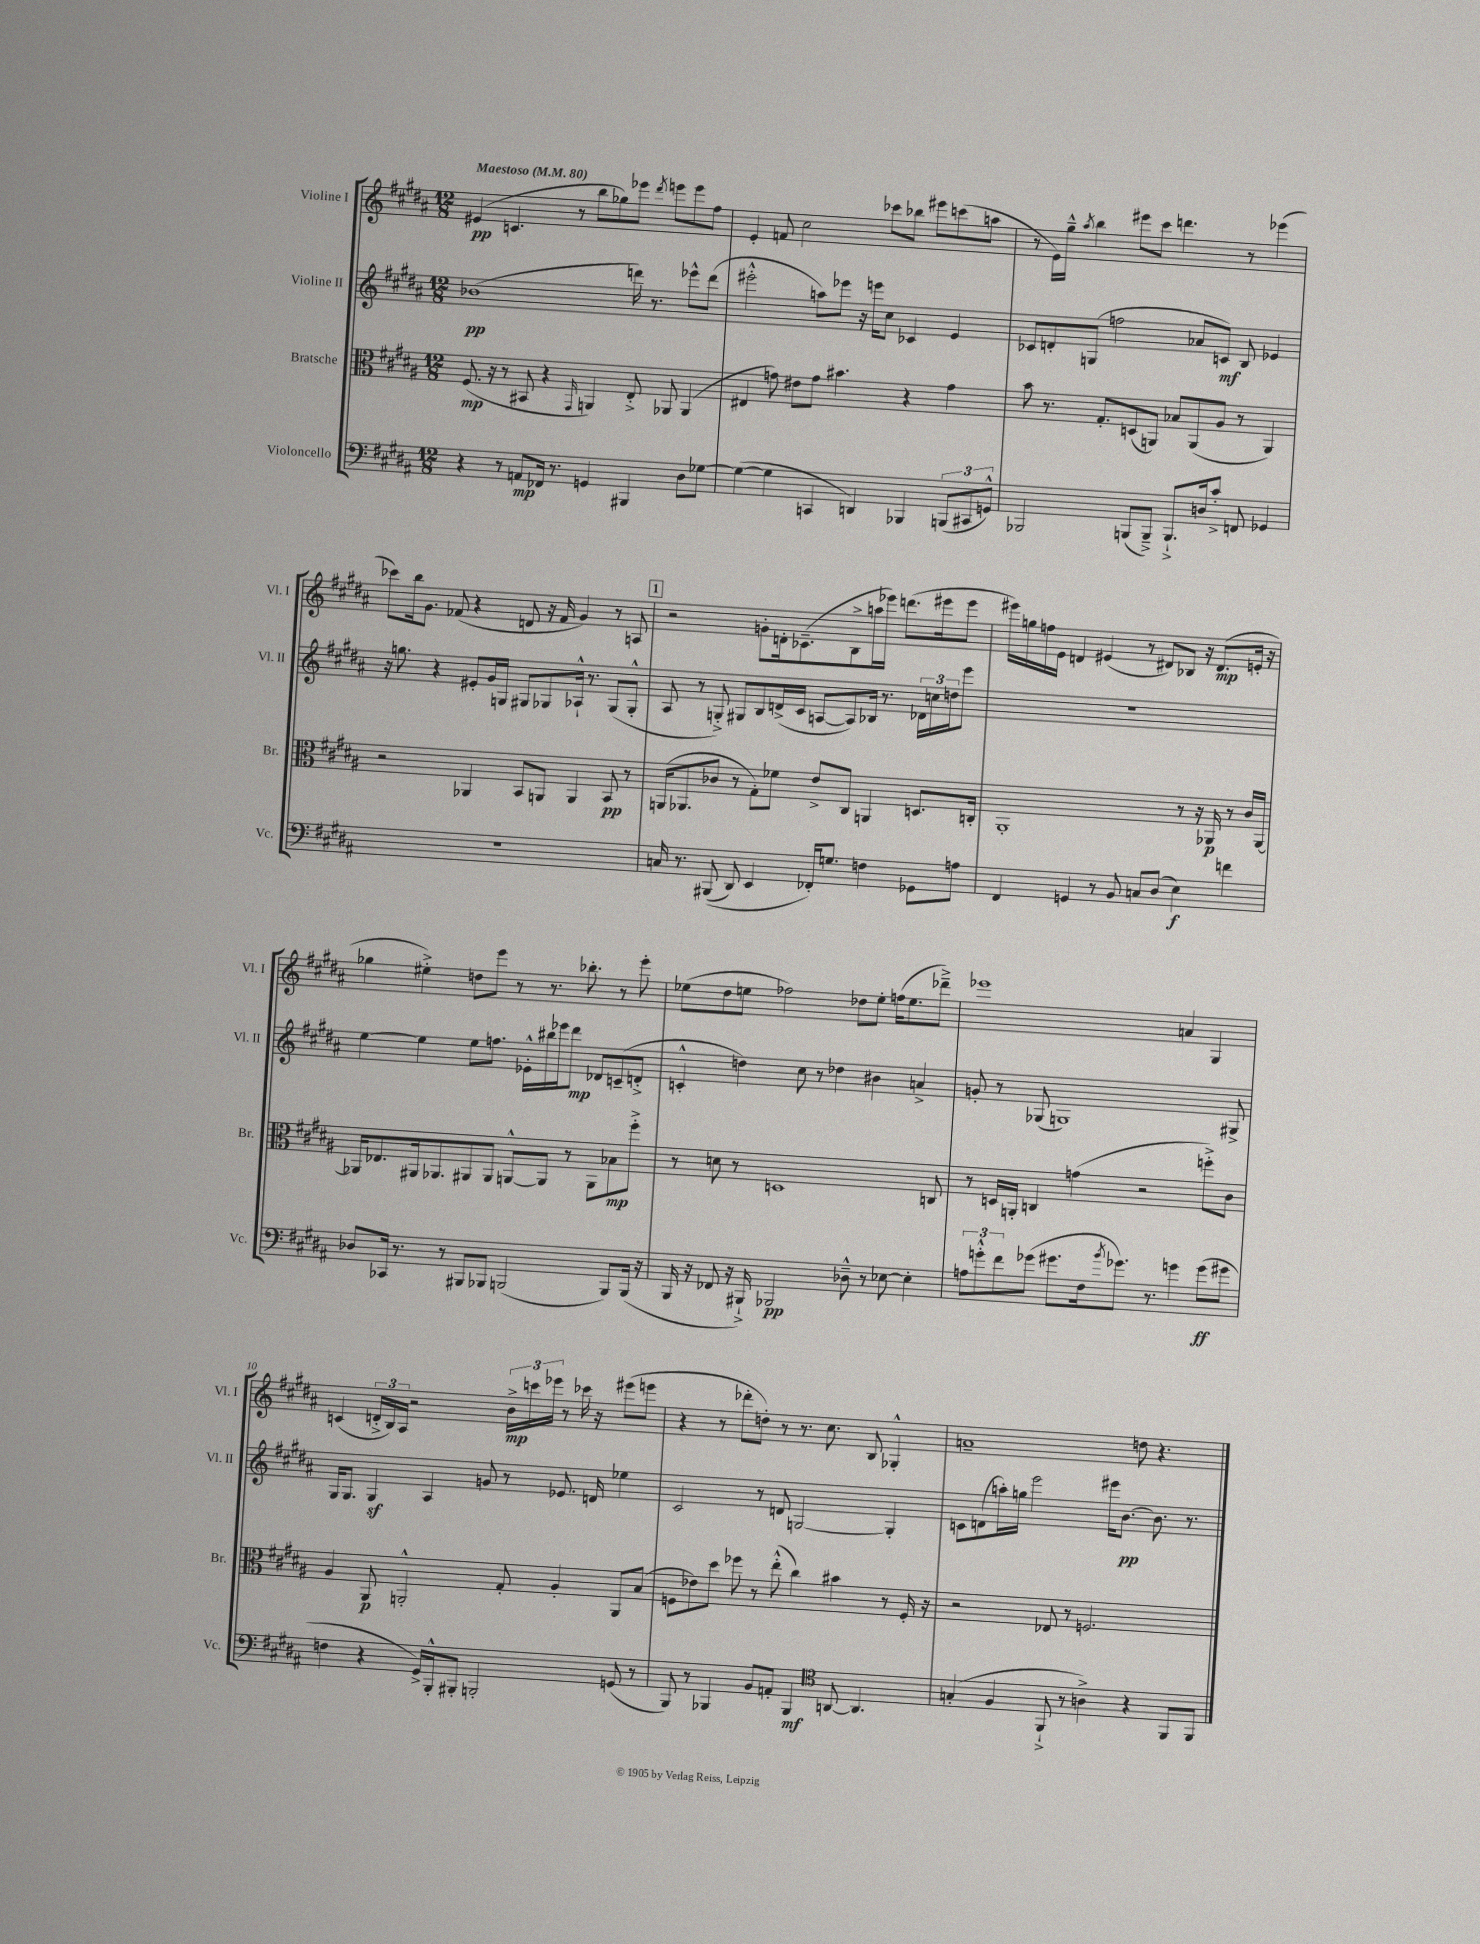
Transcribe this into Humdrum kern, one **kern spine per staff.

**kern	**dynam	**kern	**dynam	**kern	**dynam	**kern	**dynam
*part4	*part4	*part3	*part3	*part2	*part2	*part1	*part1
*staff4	*staff4	*staff3	*staff3	*staff2	*staff2	*staff1	*staff1
*I"Violoncello	*	*I"Bratsche	*	*I"Violine II	*	*I"Violine I	*
*I'Vc.	*	*I'Br.	*	*I'Vl. II	*	*I'Vl. I	*
*clefF4	*	*clefC3	*	*clefG2	*	*clefG2	*
*k[f#c#g#d#a#]	*	*k[f#c#g#d#a#]	*	*k[f#c#g#d#a#]	*	*k[f#c#g#d#a#]	*
*M12/8	*	*M12/8	*	*M12/8	*	*M12/8	*
*MM80	*	*MM80	*	*MM80	*	*MM80	*
=1	=1	=1	=1	=1	=1	=1	=1
!	!	!	!	!	!	!LO:TX:a:B:t=Maestoso	!
4r	.	(8.F#/	mp	(1b-X	pp	(4e#X/	pp
.	.	16r	.	.	.	.	.
8r	.	8r	.	.	.	4.cn/	.
8AAn/L	mp	8BB#X/	.	.	.	.	.
16FF-X/Jk	.	4r	.	.	.	.	.
8.r	.	.	.	.	.	.	.
.	.	.	.	.	.	8r	.
.	.	16qqGG#/	.	.	.	.	.
4GGn/	.	4AAn/)	.	.	.	8bb\L	.
.	.	.	.	.	.	8gg-X\)	.
4BBB#X/	.	8E'^/	.	16dddn\)	.	8eee-X\J	.
.	.	.	.	8.r	.	.	.
.	.	.	.	.	.	8qddd#/	.
.	.	8AA-X/	.	.	.	8eeen\L	.
8D#\L	.	(4AA-/	.	8eee-X^^\L	.	8eee\	.
[8G-X\J	.	.	.	(8ddd\J	.	8ff#\J	.
=2	=2	=2	=2	=2	=2	=2	=2
(4G-\_	.	4E#X/	.	2eee#X'^^\	.	4e'/	.
4G-\]	.	8gn\)	.	.	.	8fn/	.
.	.	8e#X\L	.	.	.	2cc#\	.
4CCn/	.	8g\J	.	8aan\L)	.	.	.
.	.	4.b#X\	.	8eee-X\J	.	.	.
4DDn/)	.	.	.	16r	.	.	.
.	.	.	.	16eeen\KL	.	.	.
.	.	.	.	8cc#\J	.	8ccc-X\L	.
4BBB-X/	.	4r	.	4c-X/	.	8bb-X\J	.
.	.	.	.	.	.	8eee#X\L	.
(12BBBn/L	.	4g\	.	4e/	.	(8cccn\	.
12CC#X/	.	.	.	.	.	.	.
.	.	.	.	.	.	8aan\J	.
12GGn^^/J)	.	.	.	.	.	.	.
=3	=3	=3	=3	=3	=3	=3	=3
2BBB-X/	.	8b\	.	8c-X/L	.	8r	.
.	.	8.r	.	8dn'/	.	16e\LL)	.
.	.	.	.	.	.	16gg#~^^\JJ	.
.	.	.	.	.	.	8qaa#/	.
.	.	.	.	(8Gn/J	.	4bb\	.
.	.	8.G#'/L	.	.	.	.	.
.	.	.	.	2ffn\	.	.	.
(8BBBn/L	.	(8Dn/	.	.	.	8eee#X\L	.
8BBB~^/J)	.	8AAn/J)	.	.	.	8ccc#\J	.
8.BBB`^/L	.	8B-X/L	.	.	.	4.dddn\	.
.	.	(8AA/	.	8a-X/L	.	.	.
16Dn/k	.	.	.	.	.	.	.
8c#'^/J	.	8A#/J	.	8cn/J)	mf	.	.
8FFn/	.	8r	.	8B/	.	8r	.
4GG-X/	.	4AA/)	.	4e-X/	.	(4eee-X\	.
!!LO:LB:g=z
=4	=4	=4	=4	=4	=4	=4	=4
1.r	.	2r	.	16r	.	8ccc-X\L)	.
.	.	.	.	8.ggn\	.	.	.
.	.	.	.	.	.	16bb\k	.
.	.	.	.	.	.	8.g#\J	.
.	.	.	.	4r	.	.	.
.	.	.	.	.	.	(8f-X/	.
.	.	4AA-X/	.	8e#X'/L	.	4r	.
.	.	.	.	16g#/L	.	.	.
.	.	.	.	16Gn/JJ	.	.	.
.	.	8BB/L	.	8G#X/L	.	8dn/	.
.	.	8AAn/J	.	8G-X/	.	16r	.
.	.	.	.	.	.	16f-/	.
.	.	4AA/	.	16A-X`^^/Jk	.	4g#/)	.
.	.	.	.	8.r	.	.	.
.	.	8BB/	pp	(8G-/L	.	8r	.
.	.	8r	.	8G-'^^/J	.	8An/	.
!!LO:REH:place=s1:t=1
=5	=5	=5	=5	=5	=5	=5	=5
16Cn/	.	(16AAn/KL	.	8A#/	.	2r	.
8.r	.	8.AA-X/	.	.	.	.	.
.	.	.	.	8r	.	.	.
((8BBB#X/	.	8c-X/J	.	8Gn'^/)	.	.	.
8DD#/)	.	8r	.	8G#X/L	.	.	.
4EE/	.	8G#'\L)	.	8B/	.	8gn'\L	.
.	.	8f-X\J	.	(16dn^/L	.	16dn'\k	.
.	.	.	.	16c#/JJ	.	(8.c-X~\	.
16FF-X'/KL)	.	8e^/L	.	[8An/L	.	.	.
8.Gn/J	.	.	.	.	.	.	.
.	.	8C#/J	.	8A/])	.	8B^\	.
4Fn\	.	4AAn/	.	16B-X/Jk	.	16aan\L	.
.	.	.	.	8.r	.	16eee-X\JJ)	.
.	.	.	.	.	.	(8.dddn\L	.
8GG-X\L	.	8.Dn/L	.	24d-X\LL	.	.	.
.	.	.	.	24ccn\	.	.	.
.	.	.	.	.	.	16eee#X\k	.
.	.	.	.	24ddn\J	.	.	.
8An\J	.	.	.	8eee\J	.	8eee#\J	.
.	.	16Cn'/Jk	.	.	.	.	.
=6	=6	=6	=6	=6	=6	=6	=6
4FF#/	.	1AA#'	.	1.r	.	16eee#X\LL)	.
.	.	.	.	.	.	16ggn\	.
.	.	.	.	.	.	16ffn\	.
.	.	.	.	.	.	16e\JJ	.
4GGn/	.	.	.	.	.	4dn/	.
8r	.	.	.	.	.	(4e#X/	.
8BB/	.	.	.	.	.	.	.
8Cn/L	.	.	.	.	.	8r	.
(8D#/J	.	.	.	.	.	8d#X/L)	.
4E\)	f	8r	.	.	.	8B-X/J	.
.	.	16r	.	.	.	16r	.
.	.	16AA-X/	p	.	.	(8.d#/L	mp
4fn\	.	8r	.	.	.	.	.
.	.	16c#/LL	.	.	.	16en'/Jk	.
.	.	[16AA-/JJ	.	.	.	16r	.
!!LO:LB:g=z
=7	=7	=7	=7	=7	=7	=7	=7
8D-X/L	.	16AA-X/KL]	.	[4ee\	.	4gg-X\	.
.	.	8.E-X/	.	.	.	.	.
16CC-X/Jk	.	.	.	.	.	.	.
8.r	.	.	.	.	.	.	.
.	.	16AA#X/k	.	4ee\]	.	4ee#X'^\)	.
.	.	8.AA-X/	.	.	.	.	.
8r	.	.	.	.	.	.	.
8BBB#X/L	.	8AA#X/	.	8ee\L	.	8ddn\L	.
8BBB-X/J	.	8AA#/J	.	8.ffn\J	.	8eee\J	.
(2BBBn/	.	[8AAn^^/L	.	.	.	8r	.
.	.	.	.	16e-X'^^\LL	.	.	.
.	.	8AA/J]	.	16bb#X\	.	8.r	.
.	.	.	.	16eee-X\J	.	.	.
.	.	8r	.	8ddd#\J	mp	.	.
.	.	.	.	.	.	8.bb-X'\	.
.	.	8AA\L	.	8d-X/L	.	.	.
8BBB/L)	.	8B-X\	mp	(8cn~/	.	8r	.
(16BBB/Jk	.	8ff#'^\J	.	8dn'^/J	.	8eee'\	.
16r	.	.	.	.	.	.	.
=8	=8	=8	=8	=8	=8	=8	=8
16BBB/	.	8r	.	4cn'^^/	.	(8ee-X\L	.
16r	.	.	.	.	.	.	.
8FF-X/	.	8dn\	.	.	.	8dd#\	.
16r	.	8r	.	4ddn\)	.	8een\J	.
16BBB#X`^/)	.	.	.	.	.	.	.
2BBB-X/	pp	1Dn	.	.	.	2ff-X\)	.
.	.	.	.	8cc#\	.	.	.
.	.	.	.	8r	.	.	.
.	.	.	.	4dd-X\	.	.	.
8D-X~^^\	.	.	.	.	.	8dd-X\L	.
8r	.	.	.	4b#X\	.	8ee'\J	.
[8E-X\	.	.	.	.	.	(16ffn\KL	.
.	.	.	.	.	.	8.ee\	.
4E-'\]	.	.	.	4an^/	.	.	.
.	.	8Cn/	.	.	.	8ddd-X~^\J)	.
=9	=9	=9	=9	=9	=9	=9	=9
12An\L	.	8r	.	8gn'/	.	1eee-X	.
12gn'^^\	.	.	.	.	.	.	.
.	.	16Dn/LL	.	8r	.	.	.
12f#\	.	.	.	.	.	.	.
.	.	16AAn'/JJ	.	.	.	.	.
(8g-X\J	.	4Cn/	.	(8G-X/	.	.	.
8.g#X\L	.	.	.	1Gn)	.	.	.
.	.	(4gn\	.	.	.	.	.
16F#\k	.	.	.	.	.	.	.
8qb/	.	.	.	.	.	.	.
8.g-X\J)	.	.	.	.	.	.	.
.	.	2r	.	.	.	.	.
8.r	.	.	.	.	.	.	.
4gn\	.	.	.	.	.	4an/	.
(8g\L	ff	8ffn'^\L)	.	.	.	4G#/	.
8g#X\J	.	8c#\J	.	8G#X^/	.	.	.
!!LO:LB:g=z
=10	=10	=10	=10	=10	=10	=10	=10
4Fn\	.	4A#/	.	16G#/KL	.	(4cn/	.
.	.	.	.	8.G#/J	.	.	.
4r	.	8AA#/	p	4G#z/	.	24dn'^/LL	.
.	.	.	.	.	.	24B/)	.
.	.	.	.	.	.	24A#/JJ	.
.	.	2AAn'^^/	.	.	.	2r	.
16GG#^/LL)	.	.	.	4A#/	.	.	.
16BBB'^^/J	.	.	.	.	.	.	.
8BBB#X'/J	.	.	.	.	.	.	.
2BBBn'/	.	.	.	8gn/	.	.	.
.	.	8G#'/	.	8r	.	24b^\LL	mp
.	.	.	.	.	.	24cccn\	.
.	.	.	.	.	.	24eee-X\JJ	.
.	.	4A#'/	.	8.e-X/	.	8r	.
.	.	.	.	.	.	16ccc-X\	.
.	.	.	.	16dn/	.	16r	.
(8GGn/	.	8AA/L	.	4ee-X\	.	(8eee#X\L	.
8r	.	(8B/J	.	.	.	8eeen\J	.
=11	=11	=11	=11	=11	=11	=11	=11
8BBB/)	.	8Fn\L	.	2c#/	.	4r	.
8r	.	8e-X\)	.	.	.	.	.
4BBB-X/	.	8dd#\J	.	.	.	8r	.
.	.	8ff-X\	.	.	.	8ddd-X'\L	.
8BB/L	.	8r	.	8r	.	8ddn'\J)	.
8AAn'/J	.	(8ee'^^\	.	8dn/	.	8r	.
4BBB-/	mf	4cc#\)	.	[2Gn/	.	8.r	.
.	.	.	.	.	.	8.cc#\	.
*clefC4	*	*	*	*	*	*	*
[8AAn/	.	4b#X\	.	.	.	.	.
4.AA/]	.	.	.	.	.	8B/	.
.	.	8r	.	4G'/]	.	4G-X'^^/	.
.	.	16F'/	.	.	.	.	.
.	.	16r	.	.	.	.	.
=12	=12	=12	=12	=12	=12	=12	=12
(4Gn'/	.	2r	.	8cn\L	.	1an~	.
.	.	.	.	(8dn\	.	.	.
4F#/	.	.	.	16aan'\L)	.	.	.
.	.	.	.	16ggn\JJ	.	.	.
.	.	.	.	2eee\	.	.	.
8FF#`^/	.	8E-X/	.	.	.	.	.
8r	.	8r	.	.	.	.	.
4An^\)	.	2.Fn/	.	.	.	.	.
.	.	.	.	16eee#X\KL	.	.	.
.	.	.	.	[8.b\J	pp	.	.
4r	.	.	.	.	.	8ddn\	.
.	.	.	.	8.b\]	.	4.r	.
8FF#/L	.	.	.	.	.	.	.
.	.	.	.	8.r	.	.	.
8FF#/J	.	.	.	.	.	.	.
==	==	==	==	==	==	==	==
*-	*-	*-	*-	*-	*-	*-	*-
